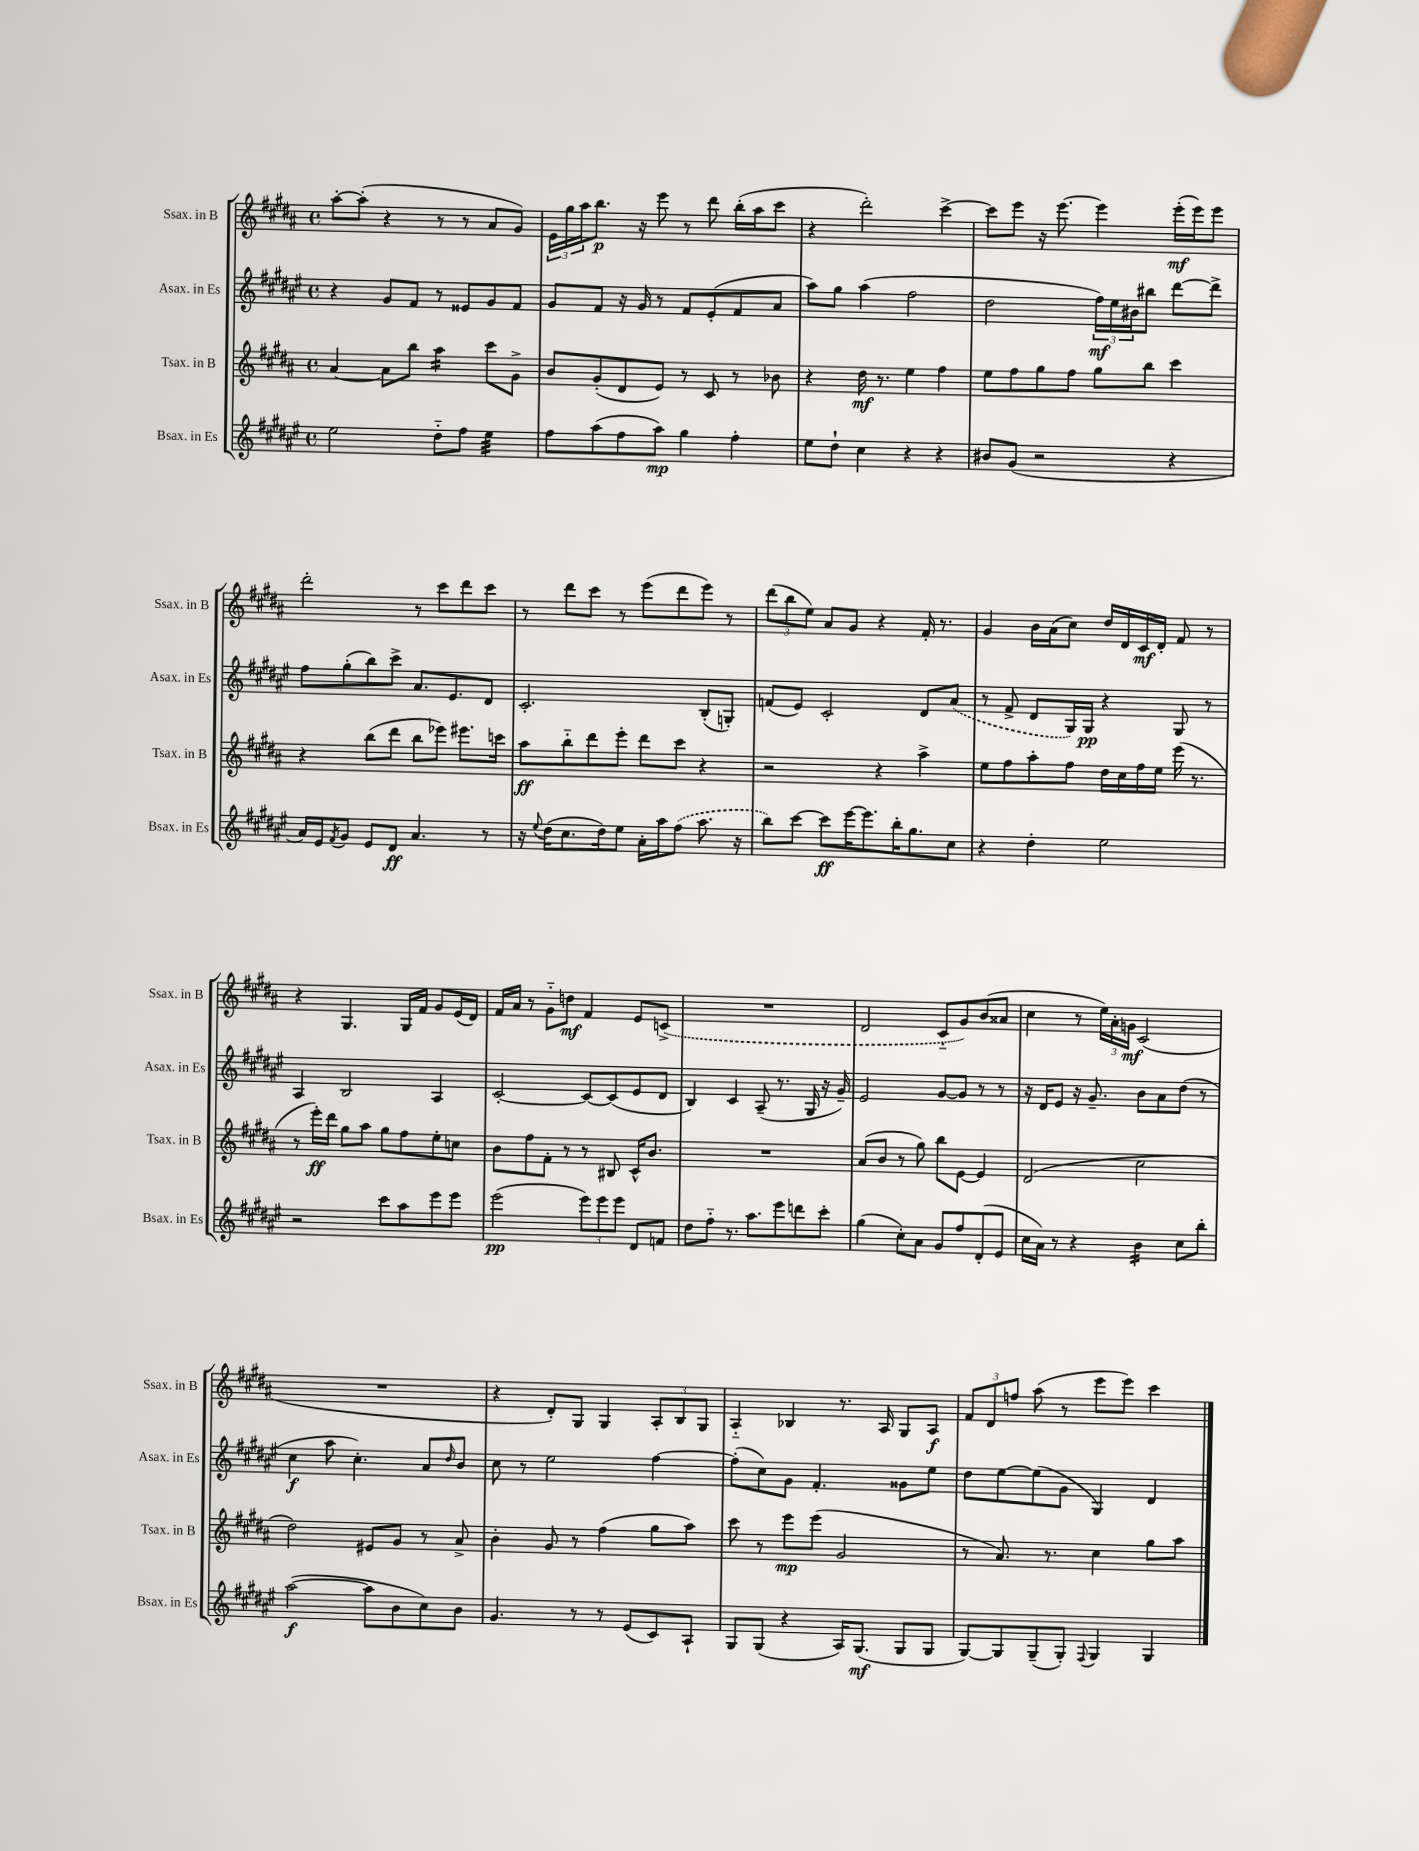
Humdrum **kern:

**kern	**dynam	**kern	**dynam	**kern	**dynam	**kern	**dynam
*part4	*part4	*part3	*part3	*part2	*part2	*part1	*part1
*staff4	*staff4	*staff3	*staff3	*staff2	*staff2	*staff1	*staff1
*I"Bsax. in Es	*	*I"Tsax. in B	*	*I"Asax. in Es	*	*I"Ssax. in B	*
*I'Bsax. in Es	*	*I'Tsax. in B	*	*I'Asax. in Es	*	*I'Ssax. in B	*
*clefG2	*	*clefG2	*	*clefG2	*	*clefG2	*
*k[f#c#g#d#a#e#]	*	*k[f#c#g#d#a#]	*	*k[f#c#g#d#a#e#]	*	*k[f#c#g#d#a#]	*
*M4/4	*	*M4/4	*	*M4/4	*	*M4/4	*
*met(c)	*	*met(c)	*	*met(c)	*	*met(c)	*
=7	=7	=7	=7	=7	=7	=7	=7
2ee#\	.	[4a#/	.	4r	.	[8aa#'\L	.
.	.	.	.	.	.	(8aa#'\J]	.
.	.	8a#\L]	.	8g#/L	.	4r	.
.	.	8bb\J	.	8f#/J	.	.	.
*	*	*tremolo	*	*	*	*	*
8dd#\L	.	16aa#\LL	.	8r	.	8r	.
.	.	16aa#\	.	.	.	.	.
8ff#\J	.	16aa#\	.	8e##X/L	.	8r	.
.	.	16aa#\JJ	.	.	.	.	.
*	*	*Xtremolo	*	*	*	*	*
*tremolo	*	*	*	*	*	*	*
32ee#\LLL	.	8ccc#\L	.	8g#/	.	8a#/L	.
32ee#\	.	.	.	.	.	.	.
32ee#\	.	.	.	.	.	.	.
32ee#\	.	.	.	.	.	.	.
32ee#\	.	8g#^\J	.	8f#/J	.	8g#/J)	.
32ee#\	.	.	.	.	.	.	.
32ee#\	.	.	.	.	.	.	.
32ee#\JJJ	.	.	.	.	.	.	.
*Xtremolo	*	*	*	*	*	*	*
=8	=8	=8	=8	=8	=8	=8	=8
8ff#\L	.	8b/L	.	8g#/L	.	24e\LL	.
.	.	.	.	.	.	24gg#\	.
.	.	.	.	.	.	24aa#\J	.
(8aa#\	.	(8g#'/	.	8f#/J	.	8.bb\J	p
8ff#\	.	8d#/	.	16r	.	.	.
.	.	.	.	16g#/	.	16r	.
8aa#\J)	mp	8e/J)	.	8r	.	8eee\	.
4gg#\	.	8r	.	8f#/L	.	8r	.
.	.	8c#/	.	(8e#'/	.	8ddd#\	.
4ff#'\	.	8r	.	8f#/	.	(16bb'\LL	.
.	.	.	.	.	.	16aa#\J	.
.	.	8b-X\	.	8a#/J	.	8ccc#\J	.
=9	=9	=9	=9	=9	=9	=9	=9
8ee#\L	.	4r	.	8aa#\L)	.	4r	.
8dd#`\J	.	.	.	8gg#\J	.	.	.
4cc#\	.	16dd#\	mf	(4aa#\	.	2ddd#'\)	.
.	.	8.r	.	.	.	.	.
4r	.	4ee\	.	2ff#\	.	.	.
4r	.	4ff#\	.	.	.	[4ccc#^\	.
=10	=10	=10	=10	=10	=10	=10	=10
8b#X/L	.	8ee\L	.	2dd#\	.	8ccc#\L]	.
(8g#/J	.	8ff#\	.	.	.	8eee\J	.
2r	.	8gg#\	.	.	.	16r	.
.	.	.	.	.	.	[8.eee\	.
.	.	8ff#\J	.	.	.	.	.
.	.	8gg#\L	.	24ff#\LL)	mf	4eee\]	.
.	.	.	.	24ee#\	.	.	.
.	.	.	.	24b#X\J	.	.	.
.	.	8bb\J	.	8bb#X\J	.	.	.
4r	.	4ccc#\	.	[8ddd#\L	.	(16eee'\LL	mf
.	.	.	.	.	.	16eee\J)	.
.	.	.	.	8ddd#^\J]	.	8eee\J	.
!!LO:LB:g=z
=11	=11	=11	=11	=11	=11	=11	=11
16a#/LL)	.	4r	.	8ff#\L	.	2ddd#'\	.
16e#/J	.	.	.	.	.	.	.
8qf#/	.	.	.	.	.	.	.
8g#/J	.	.	.	(8gg#'\	.	.	.
8e#/L	.	(8bb\L	.	8bb\)	.	.	.
8d#/J	ff	8ddd#\J	.	8ccc#^\J	.	.	.
4.a#/	.	8bb\L	.	8.a#/L	.	8r	.
.	.	8eee-X\J)	.	.	.	8ccc#\L	.
.	.	.	.	8.e#/	.	.	.
.	.	8.eee#X\L	.	.	.	8ddd#\	.
8r	.	.	.	8d#/J	.	8ccc#\J	.
.	.	16cccn\Jk	.	.	.	.	.
=12	=12	=12	=12	=12	=12	=12	=12
16r	.	8aa#\L	ff	2.c#'/	.	8r	.
8qqee#/	.	.	.	.	.	.	.
(16dd#\KL	.	.	.	.	.	.	.
8.cc#\	.	8bb\	.	.	.	8ddd#\L	.
.	.	8ddd#\	.	.	.	8ccc#\J	.
16dd#\k)	.	.	.	.	.	.	.
8ee#\J	.	8eee'\J	.	.	.	8r	.
16a#'\LL	.	8ddd#\L	.	.	.	(8eee\L	.
16aa#\J	.	.	.	.	.	.	.
(8ff#\J	.	8ccc#\J	.	.	.	8ddd#\	.
8.aa#\	.	4r	.	(8B'/L	.	8eee\J)	.
.	.	.	.	8Gn'/J)	.	8r	.
16r	.	.	.	.	.	.	.
=13	=13	=13	=13	=13	=13	=13	=13
8bb\L)	.	2r	.	(8fn/L	.	(12ddd#\L	.
.	.	.	.	.	.	12bb\	.
[8ccc#\J	.	.	.	8e#/J)	.	.	.
.	.	.	.	.	.	12ee\J)	.
8ccc#\L]	ff	.	.	2c#'/	.	8a#/L	.
[16eee#\K	.	.	.	.	.	8g#/J	.
8.eee#\]	.	.	.	.	.	.	.
.	.	4r	.	.	.	4r	.
16bb'\K	.	.	.	.	.	.	.
8.gg#\	.	.	.	.	.	.	.
.	.	4aa#^\	.	8d#/L	.	16f#'/	.
.	.	.	.	.	.	8.r	.
8cc#\J	.	.	.	(8a#/J	.	.	.
=14	=14	=14	=14	=14	=14	=14	=14
4r	.	8ee\L	.	8r	.	4g#/	.
.	.	8ff#\	.	8f#^/	.	.	.
4dd#'\	.	8aa#'\	.	8d#/L	.	16b\LL	.
.	.	.	.	.	.	(16a#\J	.
.	.	8ff#\J	.	16G#/L)	.	8cc#\J)	.
.	.	.	.	16G#/JJ	pp	.	.
2ee#\	.	16dd#\LL	.	4r	.	16dd#/LL	.
.	.	16cc#\	.	.	.	16d#/	.
.	.	16ff#\	.	.	.	16c#/	mf
.	.	16ee\JJ	.	.	.	16d#'/JJ	.
.	.	(16eee\	.	8G#/	.	8f#/	.
.	.	8.r	.	.	.	.	.
.	.	.	.	8r	.	8r	.
!!LO:LB:g=z
=15	=15	=15	=15	=15	=15	=15	=15
2r	.	8r	.	4A#/	.	4r	.
.	.	16eee'\LL)	ff	.	.	.	.
.	.	16ddd#\JJ	.	.	.	.	.
.	.	8gg#\L	.	2B/	.	4.G#/	.
.	.	8aa#\J	.	.	.	.	.
8ccc#\L	.	8gg#\L	.	.	.	.	.
8aa#\	.	8ff#\	.	.	.	16G#/LL	.
.	.	.	.	.	.	16f#/JJ	.
8eee#\	.	8ee'\	.	4A#/	.	8g#/L	.
8eee#\J	.	8ccn\J	.	.	.	(16e/L	.
.	.	.	.	.	.	16d#/JJ)	.
=16	=16	=16	=16	=16	=16	=16	=16
(2eee#\	pp	8b\L	.	[2c#'/	.	16f#/LL	.
.	.	.	.	.	.	16a#/JJ	.
.	.	8ff#\	.	.	.	8r	.
.	.	8f#'\J	.	.	.	8g#\L	.
.	.	8r	.	.	.	8ddn\J	mf
12eee#\L)	.	8r	.	8c#/L_	.	4f#/	.
12eee#\	.	.	.	.	.	.	.
.	.	8B#X/	.	(8c#/]	.	.	.
12eee#\J	.	.	.	.	.	.	.
8d#/L	.	16c#^^/KL	.	8e#/	.	8e/L	.
.	.	8.b/J	.	.	.	.	.
8fn/J	.	.	.	8d#/J	.	(8cn^/J	.
=17	=17	=17	=17	=17	=17	=17	=17
8dd#\L	.	1r	.	4B/)	.	1r	.
8ff#\J	.	.	.	.	.	.	.
8.r	.	.	.	4c#/	.	.	.
8.aa#\L	.	.	.	.	.	.	.
.	.	.	.	(8A#~/	.	.	.
8eee#\	.	.	.	8.r	.	.	.
8dddn\	.	.	.	.	.	.	.
.	.	.	.	16G#/	.	.	.
8ccc#'\J	.	.	.	16r	.	.	.
.	.	.	.	16g#~/)	.	.	.
=18	=18	=18	=18	=18	=18	=18	=18
(4gg#\	.	(8a#/L	.	2e#/	.	2d#/	.
.	.	8b/J	.	.	.	.	.
8cc#'\L)	.	8r	.	.	.	.	.
8a#\J	.	8gg#\)	.	.	.	.	.
8g#/L	.	8bb\L	.	[8g#/L	.	8c#/L	.
8ff#/	.	[8e\J	.	8g#/J]	.	8g#/)	.
(8d#'/	.	4e/]	.	8r	.	(8b/	.
8e#/J	.	.	.	8r	.	8a##X/J	.
=19	=19	=19	=19	=19	=19	=19	=19
16cc#\LL	.	(2d#/	.	16r	.	4cc#\	.
16a#\JJ)	.	.	.	16d#/KL	.	.	.
8r	.	.	.	8e#/J	.	.	.
4r	.	.	.	16r	.	8r	.
.	.	.	.	8.g#~/	.	.	.
.	.	.	.	.	.	24ee\LL)	.
.	.	.	.	.	.	24a#'\	.
.	.	.	.	.	.	24gn\JJ	mf
*tremolo	*	*	*	*	*	*	*
16b\LL	.	2cc#\	.	8b\L	.	(2c#/	.
16b\	.	.	.	.	.	.	.
16b\	.	.	.	8a#\	.	.	.
16b\JJ	.	.	.	.	.	.	.
*Xtremolo	*	*	*	*	*	*	*
8cc#\L	.	.	.	(8dd#\J	.	.	.
8bb'\J	.	.	.	8r	.	.	.
!!LO:LB:g=z
=20	=20	=20	=20	=20	=20	=20	=20
([2aa#\	f	2dd#\)	.	4cc#\	f	1r	.
.	.	.	.	8aa#\	.	.	.
.	.	.	.	4.cc#'\)	.	.	.
8aa#\L]	.	8e#X/L	.	.	.	.	.
8b\	.	8g#/J	.	.	.	.	.
8cc#\)	.	8r	.	8a#/L	.	.	.
.	.	.	.	16qqdd#/	.	.	.
8b\J	.	8a#^/	.	8b/J	.	.	.
=21	=21	=21	=21	=21	=21	=21	=21
4.g#/	.	4b'\	.	8cc#\	.	4r	.
.	.	.	.	8r	.	.	.
.	.	8g#/	.	2ee#\	.	8d#'/L)	.
8r	.	8r	.	.	.	8G#/J	.
8r	.	(4ff#\	.	.	.	4G#/	.
(8e#/L	.	.	.	.	.	.	.
8c#/)	.	8gg#\L	.	[4ff#\	.	12A#'/L	.
.	.	.	.	.	.	12B/	.
8A#`/J	.	8aa#\J)	.	.	.	.	.
.	.	.	.	.	.	12G#/J	.
=22	=22	=22	=22	=22	=22	=22	=22
8G#/L	.	8ccc#\	.	(8ff#'\L]	.	4A#/	.
(8G#/J	.	8r	.	8cc#\)	.	.	.
4r	.	8eee\L	mp	8g#\J	.	4B-X/	.
.	.	(8eee\J	.	4.f#'/	.	.	.
16A#/KL)	.	2g#/	.	.	.	8.r	.
(8.G#/J	mf	.	.	.	.	.	.
.	.	.	.	.	.	16A#/	.
8G#/L	.	.	.	8g##X\L	.	8G#/L	.
8G#/J	.	.	.	8ee#\J	.	8A#/J	f
=23	=23	=23	=23	=23	=23	=23	=23
[8G#/L)	.	8r	.	8dd#\L	.	12f#/L	.
.	.	.	.	.	.	12d#/	.
8G#/]	.	8.a#/)	.	[8ee#\	.	.	.
.	.	.	.	.	.	12ffn/J	.
(8G#~/	.	.	.	(8ee#\]	.	(8aa#\	.
.	.	8.r	.	.	.	.	.
8G#'/J)	.	.	.	8g#\J	.	8r	.
8qqF#/	.	.	.	.	.	.	.
4G#/	.	4cc#\	.	4G#/)	.	8eee\L	.
.	.	.	.	.	.	8eee\J)	.
4G#/	.	8gg#\L	.	4d#/	.	4ccc#\	.
.	.	8aa#\J	.	.	.	.	.
==	==	==	==	==	==	==	==
*-	*-	*-	*-	*-	*-	*-	*-
